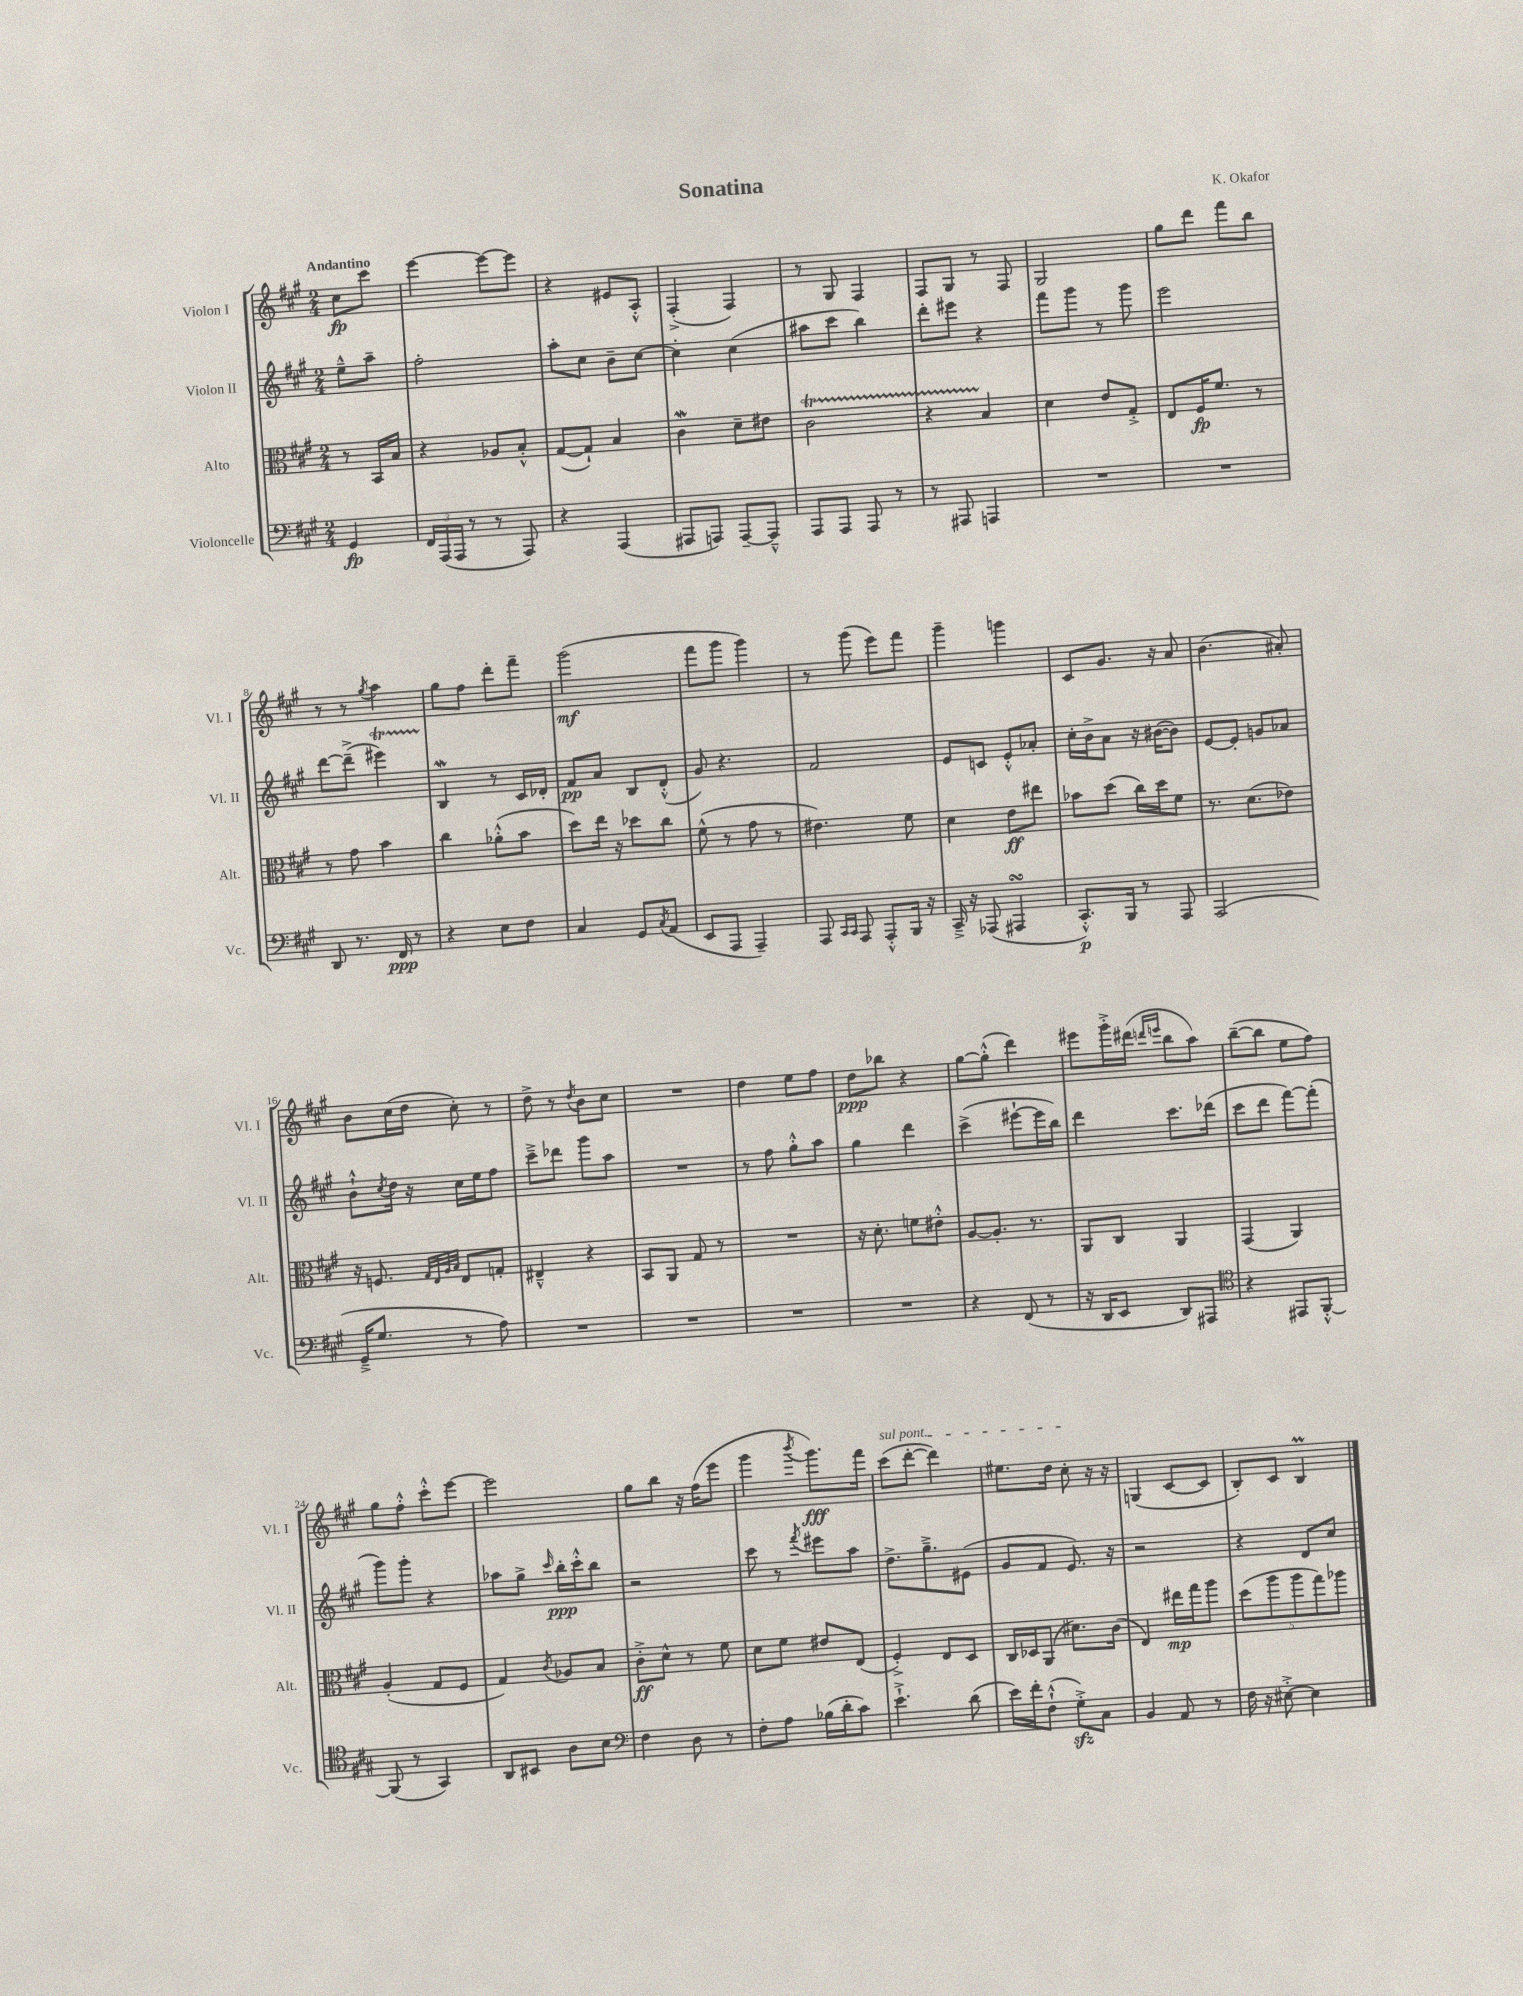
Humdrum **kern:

**kern	**kern	**kern	**kern
*staff4	*staff3	*staff2	*staff1
*clefF4	*clefC3	*clefG2	*clefG2
*k[f#c#g#]	*k[f#c#g#]	*k[f#c#g#]	*k[f#c#g#]
*M2/4	*M2/4	*M2/4	*M2/4
4GG#	8r	8ee~^^	8cc#
.	16BB	8aa~	8ccc#
.	16B	.	.
=	=	=	=
24FF#	4r	2ff#'	[4eee
(24AAA	.	.	.
24AAA	.	.	.
8r	.	.	.
8r	8A-	.	8eee_
8AAA)	8B'^^	.	8eee]
=	=	=	=
4r	([8G#	8aa'	4r
.	8G#`])	8cc#	.
(4AAA	4B	8b~	8e#
.	.	[8cc#	8A'^^
=	=	=	=
8AAA#	4c#	4cc#']	(4F#'^
8AAA)	.	.	.
[8AAA~	8d~	(4cc#	4F#)
8AAA~^^]	8e#	.	.
=	=	=	=
8AAA	2c#	8aa#	8r
8AAA	.	8ccc#	8G#
8AAA	.	4bb)	4F#
8r	.	.	.
=	=	=	=
8r	4r	8ddd'	8F#
8AAA#	.	8eee#	8G#
4AAA	4B	4r	8r
.	.	.	8F#
=	=	=	=
2r	4d	8fff#	2G#
.	.	8ggg#	.
.	8e	8r	.
.	8G#'^	8ggg#	.
=	=	=	=
2r	8E	2eee	8gg#
.	16F#	.	8ddd
.	8.f#	.	.
.	.	.	8fff#
.	8r	.	8bb
=	=	=	=
8DD	8r	[8ddd	8r
8.r	8g#	(8ddd~^]	8r
.	.	.	8qgg#
.	4b	4eee#)	4aa
16FF#	.	.	.
8r	.	.	.
=	=	=	=
4r	4cc#	4B	8gg#
.	.	.	8ff#
8E	(8a-'^^	8r	8ddd'
8F#	8b	16c#	8fff#~
.	.	16d-'	.
=	=	=	=
4C#	8dd)	8f#	(2ggg#
.	16ee	8a	.
.	16r	.	.
8GG#	8dd-	8B	.
8qC#	.	.	.
(8AA	8cc#	(8d'^^	.
=	=	=	=
8EE	(8f#^^	8g#)	8fff#
8AAA	8r	4.r	8ggg#
4AAA~)	8g#	.	4ggg#)
.	8r	.	.
=	=	=	=
8AAA	4.e#)	2f#	8r
16qqCC#	.	.	.
16qqCC#	.	.	.
8AAA	.	.	(8ggg#
8AAA'^^	.	.	8eee)
16BBB	8f#	.	8fff#
16r	.	.	.
=	=	=	=
16CC#~^	4d	8e	4ggg#~
16r	.	.	.
(8AAA-	.	8c	.
4AAA#	8e	8e'^^	4ggg
.	8ee#	8a-'	.
=	=	=	=
8.CC#'^^)	8b-	16cc#'	8c#
.	.	16b^	.
.	(8dd	8a	8.g#
16BBB	.	.	.
8r	16cc#)	16r	.
.	16dd	([16b#	16r
8AAA	8f#	8b#])	8a
=	=	=	=
(2AAA	8.r	[8e	(4.b
.	.	8e']	.
.	(8.d	.	.
.	.	8g	.
.	8e-)	8a-	8a#')
=	=	=	=
16GG#~^	16r	8b`^^	8b
8.G#	8.F	.	.
.	.	8qcc#	.
.	.	16dd	(16cc#
.	.	16r	16dd
.	32qqG#	.	.
.	32qqE	.	.
.	32qqA	.	.
.	32qqB	.	.
8r	8E	16cc#	8cc#')
.	.	16ee	.
8A)	8G'	8ff#	8r
=	=	=	=
2r	4E#~^^	8ccc#~^	8dd^
.	.	8ddd-	8r
.	.	.	8qdd
.	4r	8ggg#	8b
.	.	8aa	8cc#
=	=	=	=
2r	8BB	2r	2r
.	8AA	.	.
.	8G#	.	.
.	8r	.	.
=	=	=	=
2r	2r	8r	4dd
.	.	8ff#	.
.	.	8gg#'^^	8ee
.	.	8aa	8ff#
=	=	=	=
2r	16r	4gg#	8dd
.	8.d'	.	.
.	.	.	8bb-
.	8f	4ddd	4r
.	8e#'^^	.	.
=	=	=	=
4r	[8A	(4ccc#^	[8gg#
.	8.A']	.	(8gg#'^^]
(8FF#	.	[8eee#`	4ddd)
.	8.r	.	.
8r	.	16eee#]	.
.	.	16bb)	.
=	=	=	=
16r	8AA	4ddd	8eee#
16DD	.	.	.
8EE	8C#	.	16ggg#'^
.	.	.	(16ddd#
.	.	.	16qqddd
.	.	.	16qqeee
8DD)	4AA	8.ccc#	8bb
8AAA#	.	.	8aa)
.	.	(16ddd-	.
=	=	=	=
*clefC4	*	*	*
4r	(4GG#	8ccc#	([8bb~
.	.	8ddd	8bb]
8EE#	4AA)	[8fff#)	8ee
[8FF#'^^	.	(8fff#']	8ff#)
=	=	=	=
(8FF#]	(4A'	8ggg#)	8gg#
8r	.	8ggg#'	8ff#'^^
4GG#)	8G#	4r	8ccc#'^^
.	8F#	.	[8eee
=	=	=	=
8AA	4G#)	8aa-	2eee]
8BB#	.	8gg#^	.
.	8qc#	16qqccc#	.
8A	8A-	16bb'	.
.	.	16ccc#'^^	.
8B	8B	8bb	.
=	=	=	=
*clefF4	*	*	*
4F#	8c#'^	2r	8gg#
.	8d^^	.	8bb
8D	8r	.	16r
.	.	.	(16ff#
8r	8f#	.	8eee
=	=	=	=
8F#'	8d	8ccc#	4ggg#
8A	8f#	8r	.
.	.	8qfff#	8qbbb
(16B-	8e#	8eee#	8.ggg#)
16d'	.	.	.
8c#)	(8E	8aa	.
.	.	.	16fff#
=	=	=	=
4.e`^	4F#'^)	8.dd^	(8ccc#
.	.	.	[8ddd'
.	.	8.gg#~^	.
.	8E	.	4ddd])
(8d	8D	(8e#	.
=	=	=	=
16e)	16C#	8g#	8.ee#
16f#'	16D-	.	.
(8F#`^^	(8AA	8f#	.
.	.	.	16dd
8G#'^)	8.d#)	8.e)	8cc#'
8C#	.	.	16r
.	(16c#	16r	16r
=	=	=	=
4BB	4E)	2r	(4G
8AA	16ee#	.	[8c#
.	16gg#	.	.
8r	8aa	.	8c#]
=	=	=	=
16F#	(10dd	4r	8B')
16r	.	.	.
.	10aa	.	.
[8E#'^	.	.	8c#
.	10aa	.	.
4E#]	.	8d	4B
.	10gg#)	.	.
.	.	8cc#	.
.	10aa-	.	.
==	==	==	==
*-	*-	*-	*-
